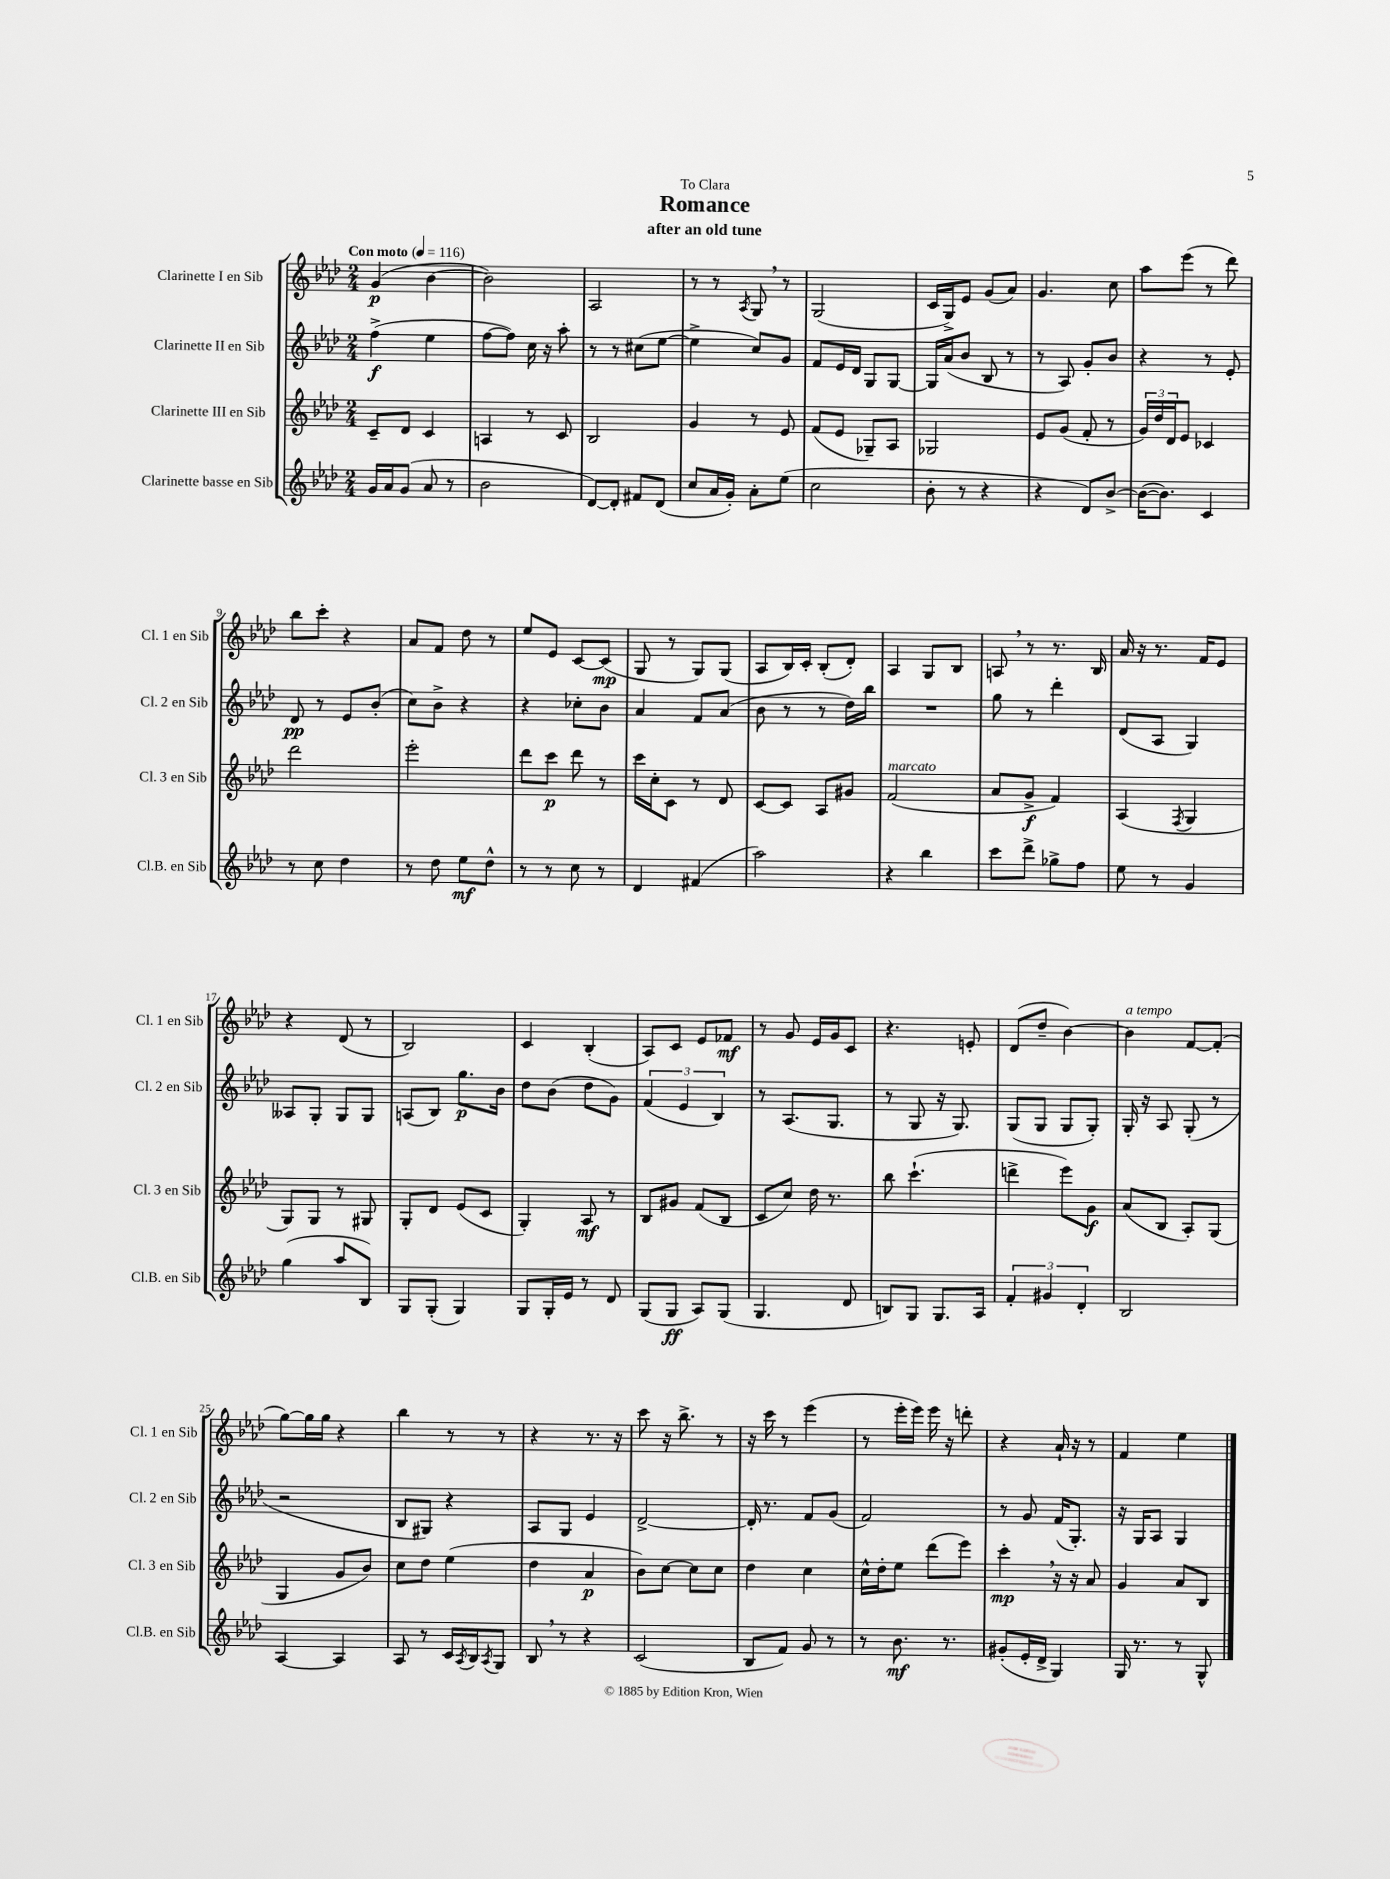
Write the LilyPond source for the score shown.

\header { title = "Romance" subtitle = "after an old tune" dedication = "To Clara" }
<<
\new StaffGroup <<
\new Staff = "s0" \with { instrumentName = "Clarinette I en Sib" shortInstrumentName = "Cl. 1 en Sib" } {
    \clef treble \key aes \major \numericTimeSignature \time 2/4 \tempo "Con moto" 4 = 116
    g'4\p( bes'4~ |
    bes'2) |
    aes2 |
    r8 r8 \acciaccatura { aes8 } g8 \breathe r8 |
    g2( |
    c'16 g16->) ees'8 g'8( aes'8) |
    g'4. c''8 |
    aes''8 ees'''8( r8 des'''8) |
    bes''8 c'''8-. r4 |
    aes'8 f'8 des''8 r8 |
    ees''8 ees'8 c'8~ c'8\mp( |
    g8 r8 g8) g8( |
    aes8 bes16) c'16-. bes8-.( des'8-.) |
    aes4 g8 bes8 |
    a8 \breathe r8 r8. bes16 |
    aes'16 r16 r8. f'16 ees'8 |
    r4 des'8( r8 |
    bes2) |
    c'4 bes4-.( |
    aes8) c'8 ees'8 fes'8\mf |
    r8 g'8 ees'16 g'16 c'8 |
    r4. e'8-. |
    des'8( des''8-- bes'4~) |
    bes'4^\markup { \italic "a tempo" } f'8~ f'8-.( |
    g''8~) g''16 g''16 r4 |
    bes''4 r8 r8 |
    r4 r8. r16 |
    c'''8 r16 bes''8.-> r8 |
    r16 c'''16 r8 ees'''4( |
    r8 ees'''16-. ees'''16) ees'''16 r16 d'''8-. |
    r4 aes'16-! r16 r8 |
    f'4 ees''4 \bar "|." |
}
\new Staff = "s1" \with { instrumentName = "Clarinette II en Sib" shortInstrumentName = "Cl. 2 en Sib" } {
    \clef treble \key aes \major \numericTimeSignature \time 2/4
    f''4->\f( ees''4 |
    f''8~ f''8) c''16 r16 aes''8-. |
    r8 r8 cis''8( ees''8~ |
    ees''4-> c''8) g'8 |
    f'8 ees'16 des'16 g8 g8~ |
    g16 aes'16( bes'8 bes8 r8 |
    r8 aes8) g'8-. bes'8 |
    r4 r8 ees'8-. |
    des'8\pp r8 ees'8 bes'8-.( |
    c''8) bes'8-> r4 |
    r4 ces''8-. bes'8 |
    aes'4 f'8 aes'8( |
    bes'8 r8 r8 des''16) bes''16 |
    R2 |
    g''8 r8 des'''4-. |
    des'8( aes8 g4) |
    aeses8 g8-. g8 g8 |
    a8( bes8) g''8.\p bes'16 |
    des''8 bes'8( des''8 g'8) |
    \tuplet 3/2 { f'4( ees'4 bes4) } |
    r8 aes8.( g8. |
    r8 g8 r16 g8.) |
    g8( g8 g8 g8-.) |
    g16-. r16 aes8 g8-.( r8 |
    r2 |
    bes8 gis8) r4 |
    aes8 g8 ees'4 |
    des'2~-> |
    des'16-. r8. f'8 g'8( |
    f'2) |
    r8 g'8 f'16( g8.-.) |
    r16 g16 aes8 g4 \bar "|." |
}
\new Staff = "s2" \with { instrumentName = "Clarinette III en Sib" shortInstrumentName = "Cl. 3 en Sib" } {
    \clef treble \key aes \major \numericTimeSignature \time 2/4
    c'8-- des'8 c'4 |
    a4 r8 c'8 |
    bes2 |
    g'4 r8 ees'8 |
    f'8( ees'8 ges8--) aes8 |
    ges2 |
    ees'8 g'8( f'8-. r8 |
    \tuplet 3/2 { g'16) des''16 des'16 } ees'8 ces'4 |
    des'''2 |
    ees'''2-. |
    des'''8 c'''8\p des'''8 r8 |
    c'''16 c''16-. c'8 r8 des'8 |
    c'8~ c'8 aes8 gis'8 |
    f'2^\markup { \italic "marcato" }( |
    aes'8 g'8->\f f'4) |
    aes4( \acciaccatura { f8 } g4 |
    g8) g8 r8 gis8 |
    g8-. des'8 ees'8( c'8 |
    g4-.) aes8\mf r8 |
    bes8 gis'8 f'8( bes8 |
    c'8 c''8) des''16 r8. |
    bes''8 c'''4.-!( |
    d'''4-> ees'''8) g'8\f |
    aes'8( bes8 aes8-.) g8( |
    g4 g'8 bes'8) |
    c''8 des''8 ees''4( |
    des''4 aes'4\p |
    bes'8) c''8~ c''8 c''8 |
    des''4 c''4 |
    c''16-^ des''16-. ees''8 des'''8( ees'''8) |
    c'''4-.\mp \breathe r16 r16 aes'8 |
    g'4 aes'8 bes8 \bar "|." |
}
\new Staff = "s3" \with { instrumentName = "Clarinette basse en Sib" shortInstrumentName = "Cl.B. en Sib" } {
    \clef treble \key aes \major \numericTimeSignature \time 2/4
    g'16 aes'16 g'8( aes'8 r8 |
    bes'2 |
    des'8~) des'8-. fis'8 des'8( |
    c''8 aes'16 g'16-.) aes'8-. ees''8( |
    c''2 |
    bes'8-. r8 r4 |
    r4 des'8) bes'8~-> |
    bes'16~( bes'8.) c'4 |
    r8 c''8 des''4 |
    r8 des''8 ees''8\mf des''8-^ |
    r8 r8 c''8 r8 |
    des'4 fis'4( |
    aes''2) |
    r4 bes''4 |
    c'''8 des'''8-> ges''8-> f''8 |
    ees''8 r8 g'4 |
    g''4( aes''8 bes8) |
    g8 g8-.( g4) |
    g8 g16-. ees'16 r8 des'8 |
    g8( g8\ff aes8) g8( |
    g4. des'8 |
    b8) g8 g8. aes16 |
    \tuplet 3/2 { f'4-. gis'4 des'4-. } |
    bes2 |
    aes4~ aes4 |
    aes8 r8 c'16 \acciaccatura { aes8 } bes16 \acciaccatura { aes8 } g8 |
    bes8 \breathe r8 r4 |
    c'2( |
    bes8 f'8) g'8 r8 |
    r8 bes'8.\mf r8. |
    gis'8-.( ees'16-. des'16-> g4) |
    g16 r8. r8 g8-^ \bar "|." |
}
>>
>>
